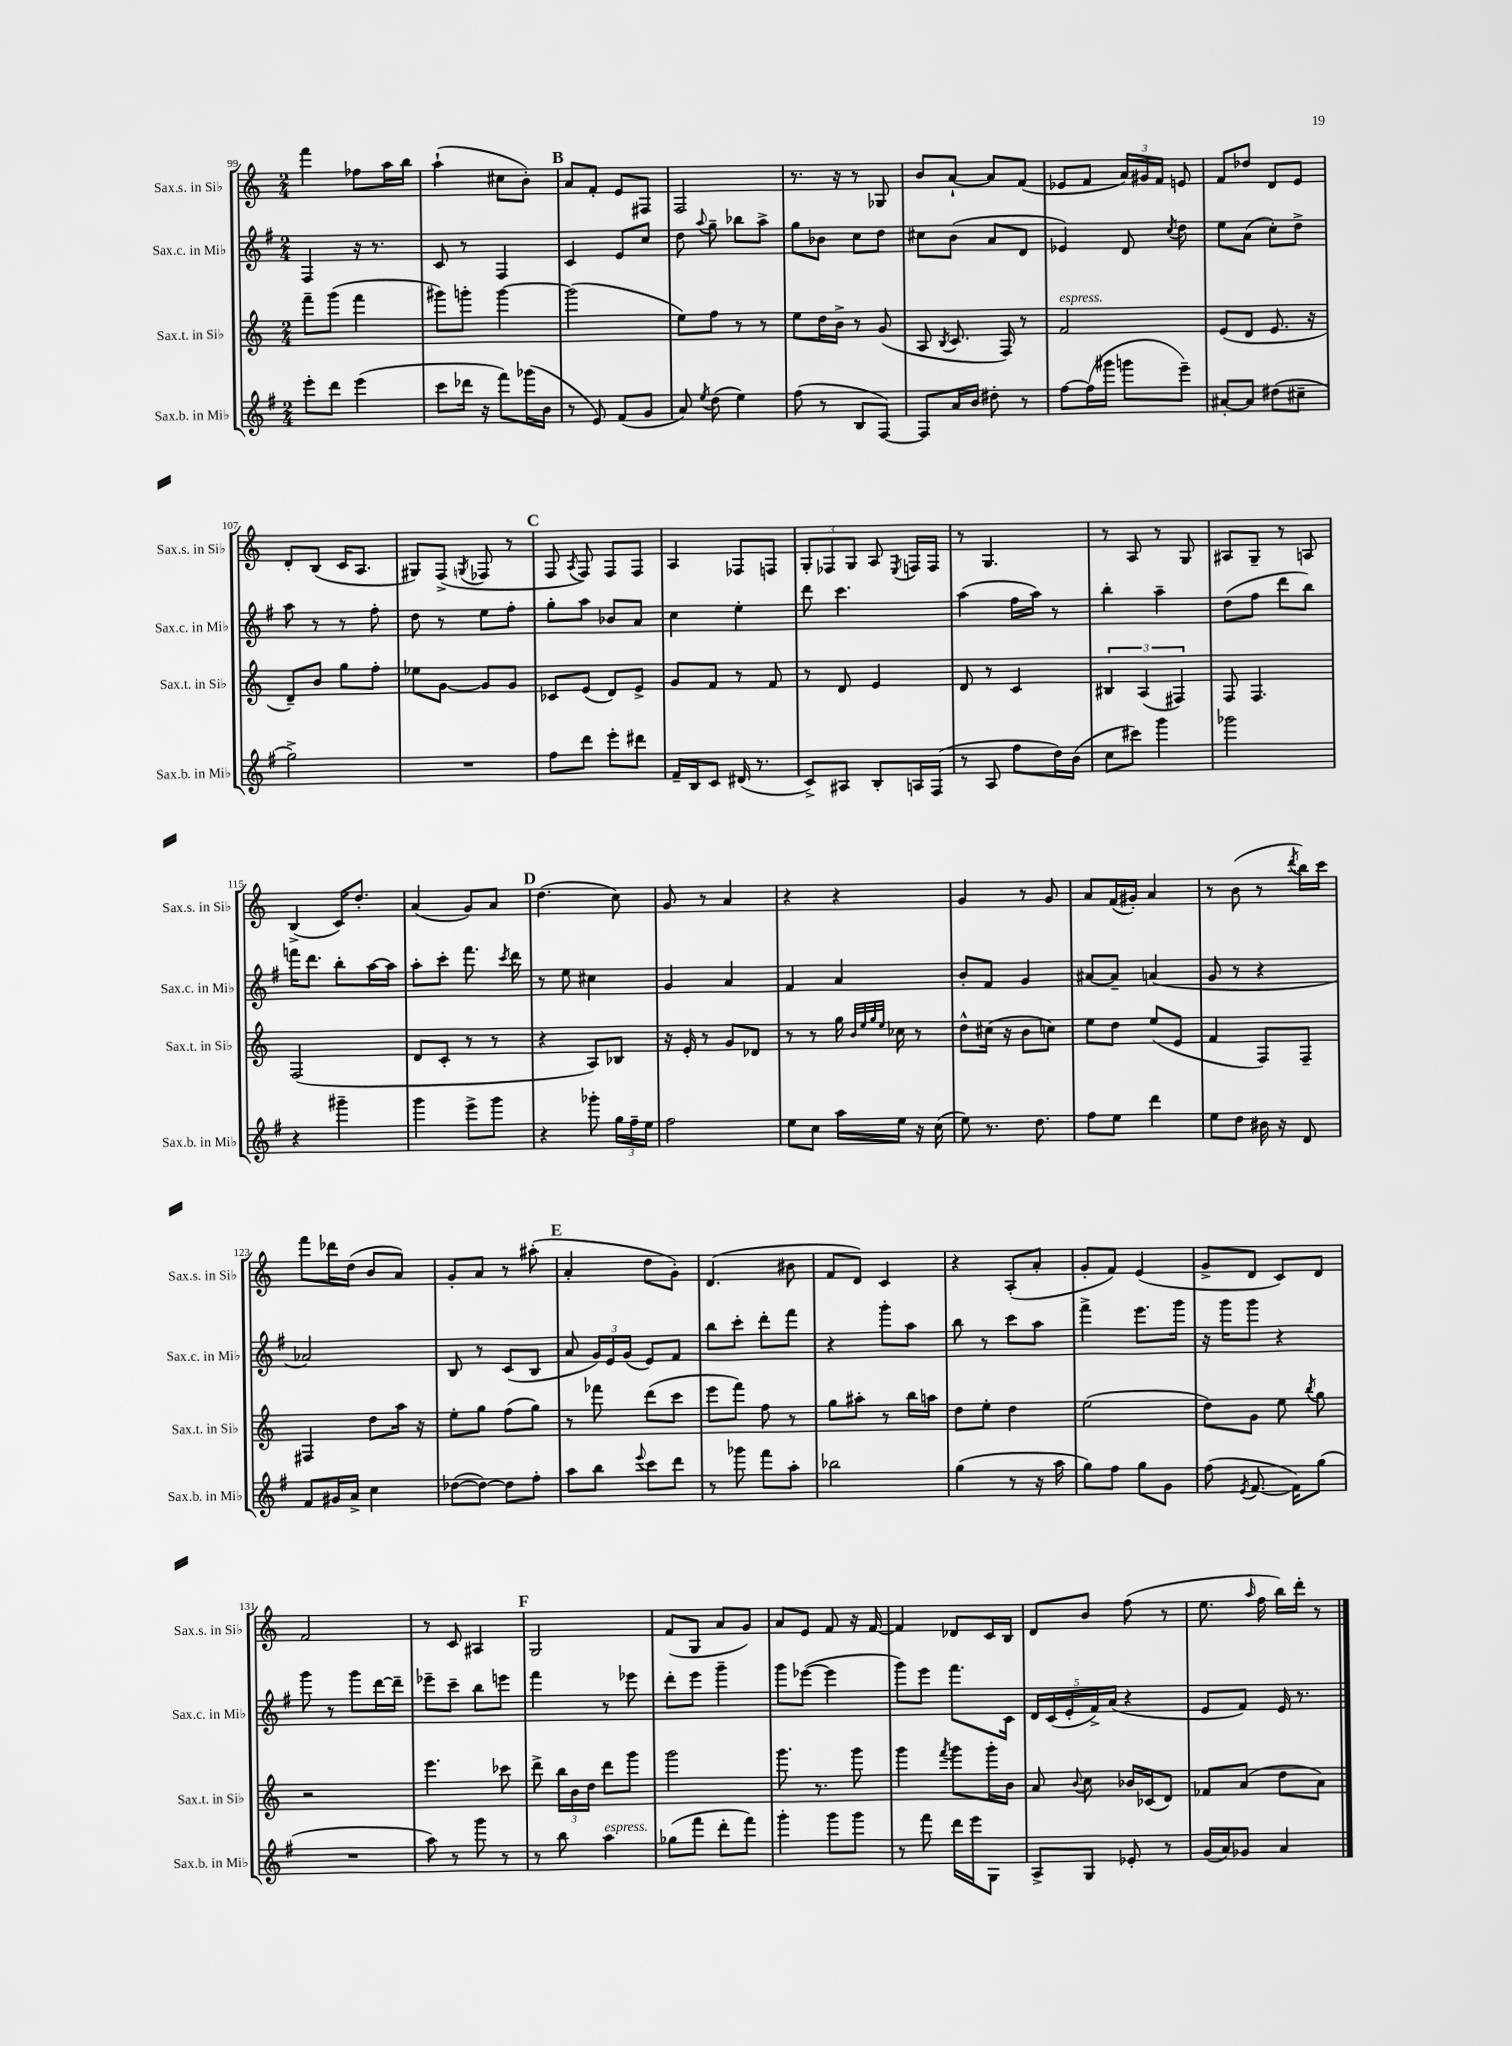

**kern	**kern	**kern	**kern
*part4	*part3	*part2	*part1
*staff4	*staff3	*staff2	*staff1
*I"Sax.b. in Mi♭	*I"Sax.t. in Si♭	*I"Sax.c. in Mi♭	*I"Sax.s. in Si♭
*I'Sax.b. in Mi♭	*I'Sax.t. in Si♭	*I'Sax.c. in Mi♭	*I'Sax.s. in Si♭
*clefG2	*clefG2	*clefG2	*clefG2
*k[f#]	*k[]	*k[f#]	*k[]
*M2/4	*M2/4	*M2/4	*M2/4
=99	=99	=99	=99
8eee'\L	8fff~\L	4F#/	4fff\
8ddd\J	(8ggg\J	.	.
(4eee\	4fff\	16r	8ff-X\L
.	.	8.r	.
.	.	.	16aa\L
.	.	.	16bb\JJ
=100	=100	=100	=100
8ccc\L	8ggg#X\L)	8c/	(4aa`\
16ddd-X\Jk	8gggn'\J	8r	.
16r	.	.	.
8fff#\L)	[4ggg\	4F#/	8cc#X\L
(16ggg-X\L	.	.	8b'\J)
16b\JJ	.	.	.
!!LO:REH:place=s1:t=B
=101	=101	=101	=101
8r	(2ggg\]	4c/	8a/L
8e/)	.	.	8f'/J
(8f#/L	.	8e/L	8e/L
8g/J	.	8cc/J	8F#X/J
=102	=102	=102	=102
8a/)	8ee\L)	8dd\	2F/
8qee/	.	8qqaa/	.
(8dd\	8ff\J	8gg~\	.
4ee\)	8r	8bb-X\L	.
.	8r	8aa^\J	.
=103	=103	=103	=103
(8ff#\	8ee\L	8gg\L	8.r
8r	16dd\L	8b-X\J	.
.	16b^\JJ	.	16r
8B/L	8r	8cc\L	8r
[8F#/J)	(8g/	8dd\J	8G-X/
=104	=104	=104	=104
8F#/L]	8A/	8cc#X\L	8b/L
.	8qB/	.	.
16a/L	8.c/	(8b\J	[8a`/J
16b/JJ	.	.	.
8dd#X'\	.	8a/L	8a/L]
.	16F/)	.	.
8r	8r	8d/J	(8f/J
=105	=105	=105	=105
!	!LO:TX:a:i:t=espress.	!	!
[8ff#\L	2f/	4e-X/)	8e-X/L
(16ff#\L]	.	.	8f/J
16ggg#X\JJ	.	.	.
8gggn\L	.	8d/	24a/LL)
.	.	.	24g#X/
.	.	.	24f/JJ
.	.	8qcc/	.
8eee~\J)	.	8dd\	8en/
=106	=106	=106	=106
[8a#X'/L	(8e/L	8ee\L	8f/L
8a#/J]	8d/J	(8a\J	8dd-X/J
(8dd#X\L	8.e/	8cc'\L)	8d/L
8cc#X~\J	.	8dd^\J	8e/J
.	16r	.	.
!!LO:LB:g=z
=107	=107	=107	=107
2gg^\)	8d~/L)	8aa\	8d'/L
.	8b/J	8r	(8B/J
.	8gg\L	8r	16c/KL
.	.	.	8.A/J
.	8ff'\J	8ff#'\	.
=108	=108	=108	=108
2r	8ee-X\L	8dd\	8G#X/L)
.	[8g\J	8r	(8F^/J
.	.	.	8qGn/
.	8g/L]	8ee\L	8F-X/
.	8g/J	8ff#'\J	8r
!!LO:REH:place=s1:t=C
=109	=109	=109	=109
8ff#\L	8c-X/L	8gg'\L	8F/
.	.	.	8qA/
8ddd\J	(8e/J	8aa\J	8F/)
8eee'\L	8d/L)	8b-X/L	8F/L
8ddd#X\J	8e^/J	8a/J	8F/J
=110	=110	=110	=110
16f#~/LL	8g/L	4cc\	4A/
16B/J	.	.	.
8c/J	8f/J	.	.
(16d#X/	8r	4ee'\	8F-X/L
8.r	.	.	.
.	8f/	.	8Fn/J
=111	=111	=111	=111
8c^/L)	8r	8ddd\	12G'/L
.	.	.	12F-X/
8A#X/J	8d/	4.ccc\	.
.	.	.	12G/J
8B'/L	4e/	.	8A/
.	.	.	8qE/
16An/L	.	.	16Fn/LL
(16F#/JJ	.	.	16F/JJ
=112	=112	=112	=112
8r	8d/	(4aa\	8r
8A/	8r	.	4.G/
8ff#\L	4c/	16ff#\LL	.
.	.	16aa\JJ)	.
16dd\L)	.	8r	.
(16b\JJ	.	.	.
=113	=113	=113	=113
8cc\L	6B#X/	4bb'\	8r
8ccc#X\J)	.	.	8A/
.	(6A/	.	.
4ggg\	.	4aa~\	8r
.	6F#X/)	.	.
.	.	.	8G/
=114	=114	=114	=114
2ggg-X\	8F/	(8dd\L	8A#X/L
.	4.F/	8ff#\J	8G~/J
.	.	8ddd\L	8r
.	.	8bb\J)	8An/
!!LO:LB:g=z
=115	=115	=115	=115
4r	(2F/	16fffn\KL	(4B^/
.	.	8.ddd\J	.
4ggg#X~\	.	8bb'\L	16c/KL)
.	.	.	8.dd'/J
.	.	[16aa\L	.
.	.	16aa\JJ]	.
=116	=116	=116	=116
4ggg\	8d/L	8aa'\L	(4a/
.	8c'/J	8ccc'\J	.
8eee^\L	8r	8.fff#\	8g/L)
8ggg\J	8r	.	8a/J
.	.	8qccc/	.
.	.	16ddd\	.
!!LO:REH:place=s1:t=D
=117	=117	=117	=117
4r	4r	8r	(4.dd\
.	.	8ee\	.
8ggg-X'\	8A/L)	4cc#X\	.
24gg\LL	8B-X/J	.	8cc\)
24ff#~\	.	.	.
24ee\JJ	.	.	.
=118	=118	=118	=118
2ff#\	16r	4g/	8g/
.	16e'/	.	.
.	8r	.	8r
.	8g/L	4a/	4a/
.	8d-X/J	.	.
=119	=119	=119	=119
8ee\L	8r	4f#/	4r
8cc\J	8r	.	.
16aa\LL	16gg\	4a/	4r
.	32qqb/LLL	.	.
.	32qqee/	.	.
.	32qqgg/	.	.
.	32qqee/JJJ	.	.
16ee\JJ	16cc-X\	.	.
16r	8r	.	.
(16cc\	.	.	.
=120	=120	=120	=120
8ee\)	8dd^^\L	8b'/L	4g/
8.r	(16cc#X\Jk	8f#/J	.
.	16r	.	.
.	8b\L	4g/	8r
8.dd\	.	.	.
.	8ccn\J)	.	8g/
=121	=121	=121	=121
8ff#\L	8ee\L	[8a#X/L	8a/L
8ee\J	8dd\J	8a#~/J]	(16f/L
.	.	.	16g#X'/JJ)
4ddd\	(8ee/L	(4an/	4a/
.	8e/J	.	.
=122	=122	=122	=122
8ee\L	4f/	8g/	8r
8dd\J	.	8r	(8b\
16b#X\	8F/L)	4r	8r
16r	.	.	.
.	.	.	8qddd/
8d/	8F~/J	.	16bb\LL)
.	.	.	16ccc\JJ
!!LO:LB:g=z
=123	=123	=123	=123
8f#/L	4F#X/	2a-X/)	8fff\L
16g#X/L	.	.	16ddd-X\L
16a^/JJ	.	.	(16dd\JJ
4cc\	8dd\L	.	8b/L
.	16aa\Jk	.	8a/J)
.	16r	.	.
=124	=124	=124	=124
([8dd-X\L	8ee'\L	8B/	8g'/L
8dd-\J_)	8gg\J	8r	8a/J
8dd-\L]	(8ff\L	(8c/L	8r
8ff#'\J	8gg\J)	8B/J	(8aa#X'\
!!LO:REH:place=s1:t=E
=125	=125	=125	=125
8aa\L	8r	8a/	4a'/
8bb\J	8fff-X\	24g/LL)	.
.	.	24e/	.
.	.	(24g/JJ	.
8qqeee/	.	.	.
8ccc\L	(8ddd\L	8e/L)	8dd\L
8ddd\J	8ccc\J	8f#/J	8g'\J)
=126	=126	=126	=126
8r	8eee\L	8bb\L	(4.d/
8ggg-X\	8fff\J)	8ccc'\J	.
8fff#\L	8ff\	8ddd'\L	.
8aa'\J	8r	8fff#\J	8b#X\
=127	=127	=127	=127
2bb-X\	8gg\L	4r	8f/L
.	8aa#X'\J	.	8d/J)
.	8r	8ggg'\L	4c/
.	16bb\LL	8aa\J	.
.	16aan\JJ	.	.
=128	=128	=128	=128
(4gg\	8dd\L	8bb\	4r
.	8ee'\J	8r	.
8r	4dd\	8ccc\L	(8A'/L
16r	.	8aa\J	8a'/J
16aa\	.	.	.
=129	=129	=129	=129
8gg\L)	(2ee\	4fff#^\	8g'/L
8ff#\J	.	.	8f/J)
8gg\L	.	8.eee\L	(4e/
8g\J	.	.	.
.	.	16ggg\Jk	.
=130	=130	=130	=130
(8ff#\	8dd\L)	16r	8g^/L
.	.	16ggg\KL	.
8qe/	.	.	.
[8.f#/	8g\J	8ggg\J	8d/J
.	8ee\	4r	8c/L)
16f#\KL])	.	.	.
.	8qbb/	.	.
(8gg\J	8gg\	.	8d/J
!!LO:LB:g=z
=131	=131	=131	=131
2r	2r	8ggg\	2f/
.	.	8r	.
.	.	8ggg\L	.
.	.	[16ddd\L	.
.	.	16ddd~\JJ]	.
=132	=132	=132	=132
8aa\)	4.eee\	8eee-X~\L	8r
8r	.	8ccc~\J	8c/
8ggg\	.	8bb\L	4A#X/
8r	8ccc-X\	8eeen\J	.
!!LO:REH:place=s1:t=F
=133	=133	=133	=133
8r	8ddd^\	4fff#\	2G/
8bb\	24bb\LL	.	.
.	24b\	.	.
.	24dd\JJ	.	.
!LO:TX:a:i:t=espress.	!	!	!
4aa\	8ddd\L	8r	.
.	8ggg\J	8eee-X\	.
=134	=134	=134	=134
(8gg-X\L	2ggg\	8ddd'\L	(8f/L
8fff#\J	.	8eee\J	8G/J
8ddd'\L	.	4ggg~\	8a/L
8fff#\J)	.	.	8g/J)
=135	=135	=135	=135
4ggg'\	8.ggg\	8ggg\L	8a/L
.	.	([8eee-X\J	8e/J
.	8.r	.	.
8ggg\L	.	4eee-\]	8f/
8ggg\J	8ggg\	.	16r
.	.	.	[16f/
=136	=136	=136	=136
8r	4ggg\	8ggg\L)	4f/]
8fff#\	.	8eee\J	.
.	8qfff/	.	.
16ddd\LL	8ggg\L	8.fff#\L	8d-X/L
16eee\J	.	.	.
8G\J	16ggg'\L	.	16c/L
.	16b\JJ	16c\Jk	16B/JJ
=137	=137	=137	=137
8A^/L	8a/	20d/LL	8d/L
.	.	(20c/	.
.	.	20e'/	.
.	8qqb/	.	.
8G/J	8cc\	.	8b/J
.	.	20f#^/)	.
.	.	(20a/JJ	.
8e-X'/	16b-X/LL	4r	(8ff\
.	(16c-X/J	.	.
8r	8d/J)	.	8r
=138	=138	=138	=138
(16g/LL	8f-X/L	8e/L	8.ee\
16a/J)	.	.	.
8g-X/J	(8a/J	8f#/J)	.
.	.	.	16qqaa/
.	.	.	16ff\
4a/	8dd\L	16e/	16bb\LL)
.	.	8.r	16ddd'\JJ
.	8a\J)	.	8r
==	==	==	==
*-	*-	*-	*-
